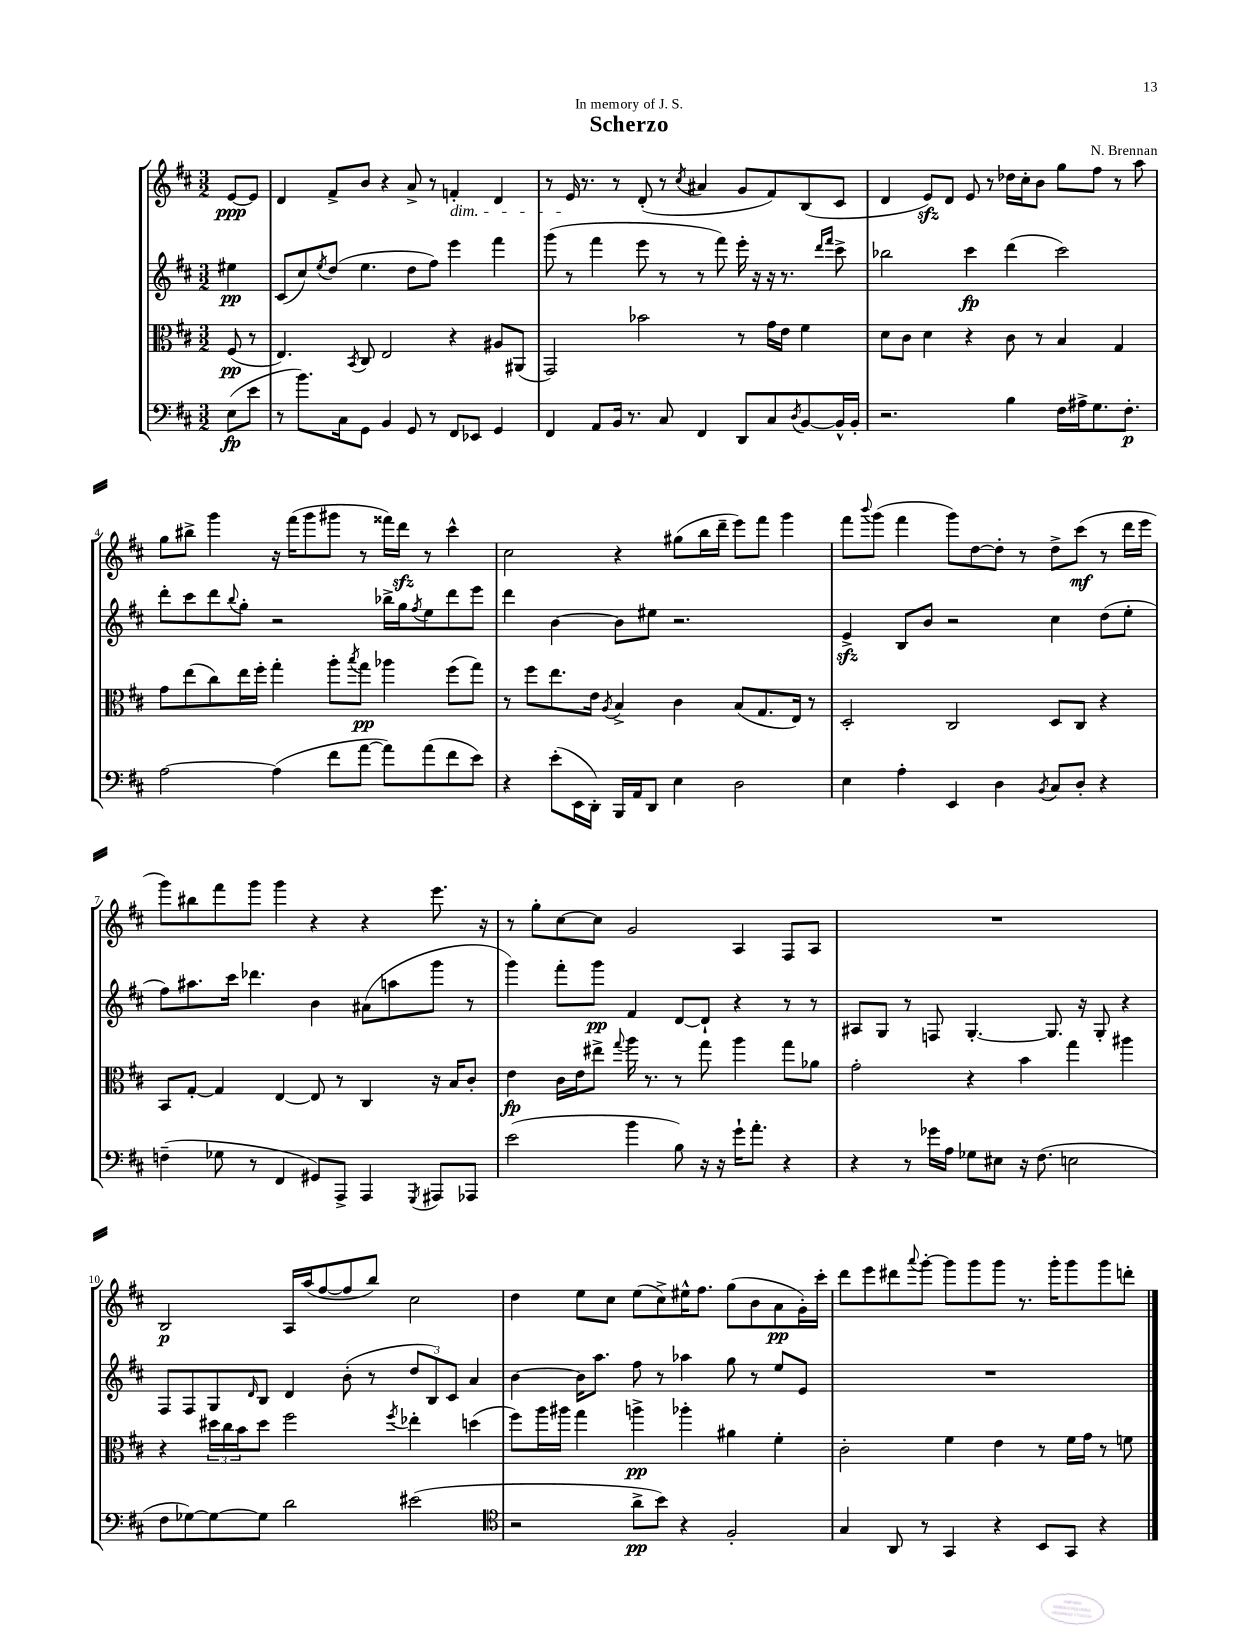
\header { title = "Scherzo" composer = "N. Brennan" dedication = "In memory of J. S." }
<<
\new StaffGroup <<
\new Staff = "s0" {
    \clef treble \key d \major \numericTimeSignature \time 3/2 \partial 4
    e'8~\ppp e'8 |
    d'4 fis'8-> b'8 r4 a'8-> r8 f'4-.\dim d'4 |
    r8 e'16\! r8. r8 d'8-.( r8 \acciaccatura { cis''8 } ais'4 g'8 fis'8) b8( cis'8 |
    d'4 e'8\sfz) d'8 e'8 r8 des''16 cis''16-. b'8 g''8 fis''8 r8 a''8 |
    g''8 bis''8-> g'''4 r16 fis'''16( g'''8 gis'''8 r8 fisis'''16) d'''16\sfz r8 cis'''4-^ |
    cis''2 r4 gis''8( b''16 d'''16-- e'''8) fis'''8 g'''4 |
    fis'''8 \appoggiatura { b'''8 } g'''8( fis'''4 g'''8) d''8~ d''8-. r8 d''8-> cis'''8\mf( r8 d'''16 e'''16 |
    g'''8) bis''8 fis'''8 g'''8 g'''4 r4 r4 e'''8. r16 |
    r8 g''8-. cis''8~ cis''8 g'2 a4 fis8 a8 |
    R1. |
    b2\p a16 a''16( fis''8~ fis''8 b''8) cis''2 |
    d''4 e''8 cis''8 e''8( cis''8->) eis''16-^ fis''8. g''8( b'8 a'8\pp g'16-.) cis'''16-. |
    d'''8 e'''8 dis'''8 \appoggiatura { a'''8 } g'''8~-. g'''8 g'''8 g'''8 r8. g'''16-. g'''8 g'''8 d'''8-. \bar "|." |
}
\new Staff = "s1" {
    \clef treble \key d \major \numericTimeSignature \time 3/2 \partial 4
    eis''4\pp |
    cis'8( cis''8) \acciaccatura { e''8 } d''8( e''4. d''8 fis''8) e'''4 fis'''4 |
    g'''8( r8 fis'''4 e'''8 r8 r8 fis'''8) e'''16-. r16 r16 r8. \grace { d'''16 fis'''16 } cis'''8-> |
    bes''2 cis'''4\fp d'''4( cis'''2) |
    d'''8-. cis'''8 d'''8 \appoggiatura { b''8 } g''8-. r2 bes''16-> g''16 \acciaccatura { fis''8 } e''8 d'''8 e'''8 |
    d'''4 b'4~ b'8 eis''8 r2. |
    e'4->\sfz b8 b'8 r2 cis''4 d''8( e''8-. |
    fis''8) ais''8. cis'''16 des'''4. b'4 ais'8( a''8 g'''8 r8 |
    g'''4) fis'''8-. g'''8\pp fis'4 d'8~ d'8-! r4 r8 r8 |
    ais8 g8 r8 f8 g4.~-. g8. r16 g8-. r4 |
    fis8 fis8 g8 \grace { d'16 } b8 d'4 b'8-.( r8 \tuplet 3/2 { d''8 b8) cis'8 } a'4 |
    b'4~ b'16 a''8. fis''8 r8 aes''4 g''8 r8 e''8 e'8 |
    R1. \bar "|." |
}
\new Staff = "s2" {
    \clef alto \key d \major \numericTimeSignature \time 3/2 \partial 4
    fis8\pp( r8 |
    e4.) \acciaccatura { b,8 } cis8 e2 r4 ais8 ais,8( |
    g,2) bes'2 r8 g'16 e'16 fis'4 |
    d'8 cis'8 d'4 r4 cis'8 r8 b4 g4 |
    g'8 e''8( cis''8) e''16 fis''16-. g''4-. a''8-. \acciaccatura { b''8 } g''8\pp aes''4 fis''8( g''8) |
    r8 fis''8 e''8. e'16 \acciaccatura { a8 } b4-> cis'4 b8( g8. e16) r8 |
    d2-. cis2 d8 cis8 r4 |
    b,8 g8~-. g4 e4~ e8 r8 cis4 r16 b16 cis'8-. |
    e'4\fp cis'16 e'16 eis''8-> \appoggiatura { g''8 } a''16 r8. r8 g''8 a''4 g''8 aes'8 |
    g'2-. r4 b'4 g''4 ais''4 |
    r4 \tuplet 3/2 { dis''16 cis''16 b'16 } dis''8 fis''2 \acciaccatura { fis''8 } ees''4-. d''4( |
    fis''8) a''16 ais''16 g''4 a''4->\pp aes''4-. ais'4 fis'4-. |
    cis'2-. fis'4 e'4 r8 fis'16 g'16 r8 f'8 \bar "|." |
}
\new Staff = "s3" {
    \clef bass \key d \major \numericTimeSignature \time 3/2 \partial 4
    e8\fp( e'8 |
    r8 b'8.) cis16 g,8 b,4 g,8 r8 fis,8 ees,8 g,4 |
    fis,4 a,8 b,16 r8. cis8 fis,4 d,8 cis8 \acciaccatura { d8 } b,8~ b,16-^ b,16-. |
    r2. b4 fis16 ais16-> g8. fis8.-.\p |
    a2~ a4( fis'8 a'8~ a'8) a'8( fis'8 e'8) |
    r4 e'8-.( e,16 d,16-.) b,,16 a,16 d,8 e4 d2 |
    e4 a4-. e,4 d4 \acciaccatura { b,8 } cis8 d8-. r4 |
    f4--( ges8 r8 fis,4 gis,8) a,,8-> a,,4 \acciaccatura { g,,8 } ais,,8 aes,,8 |
    e'2( b'4 b8) r16 r16 g'16-! a'8.-. r4 |
    r4 r8 ges'16 a16 ges8 eis8 r16 fis8.( e2 |
    fis8 ges8~) ges8~ ges8 d'2 eis'2( |
    \clef tenor r2 a'8->\pp b'8) r4 fis2-. |
    g4 a,8 r8 g,4 r4 b,8 g,8 r4 \bar "|." |
}
>>
>>
